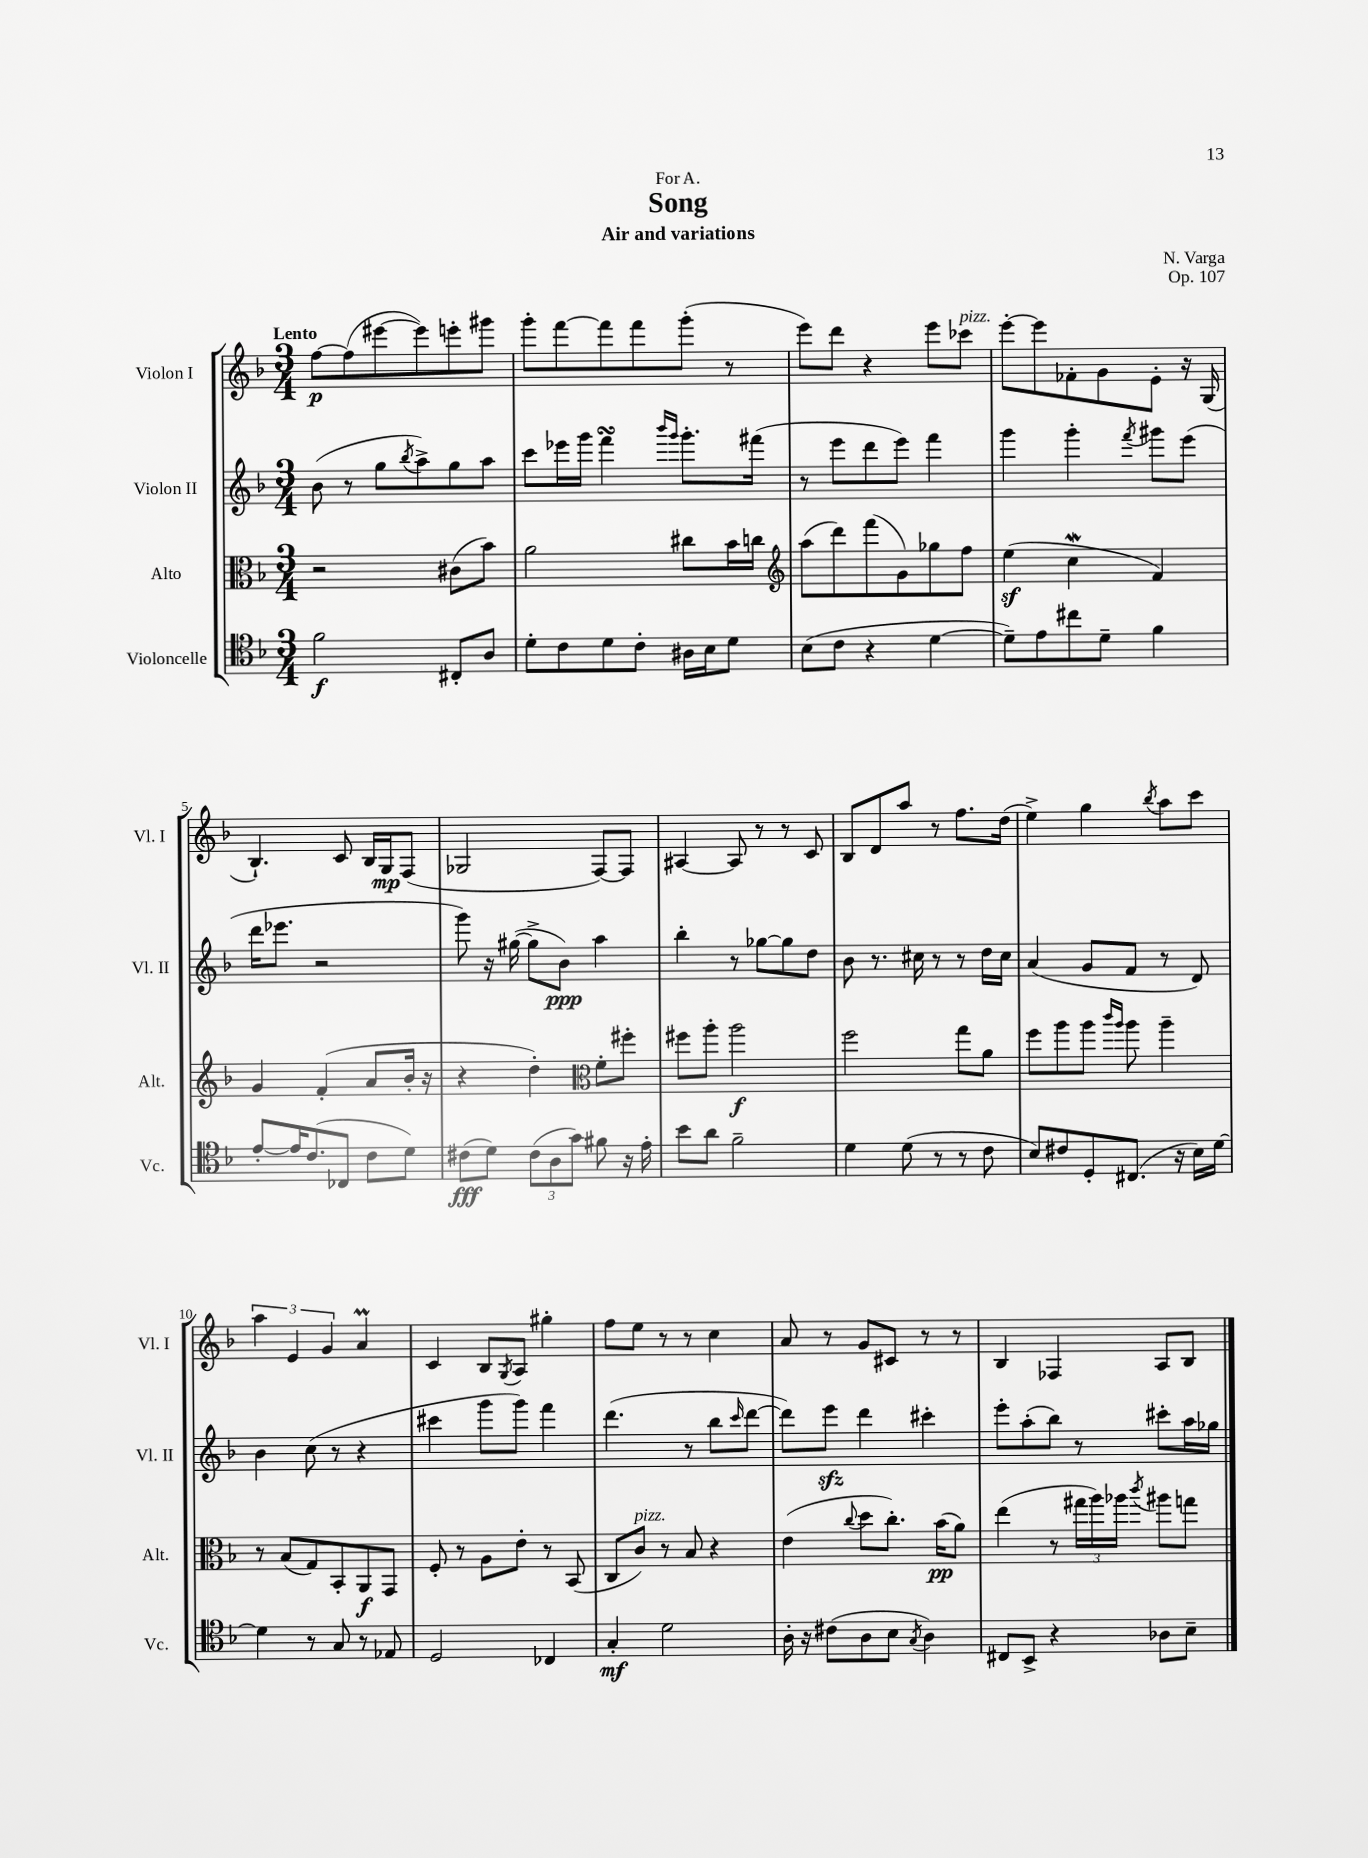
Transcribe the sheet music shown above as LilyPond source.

\header { title = "Song" composer = "N. Varga" subtitle = "Air and variations" dedication = "For A." opus = "Op. 107" }
<<
\new StaffGroup <<
\new Staff = "s0" \with { instrumentName = "Violon I" shortInstrumentName = "Vl. I" } {
    \clef treble \key f \major \numericTimeSignature \time 3/4 \tempo "Lento"
    f''8~\p f''8( eis'''8~ eis'''8) e'''8-. gis'''8 |
    g'''8-. f'''8~ f'''8 f'''8 g'''8-.( r8 |
    e'''8) d'''8 r4 e'''8 ces'''8^\markup { \italic "pizz." } |
    e'''8~-. e'''8 fes'8-. g'8 e'8-. r16 g16( |
    bes4.-!) c'8 bes16 g16\mp f8( |
    ges2 f8~) f8 |
    ais4~ ais8 r8 r8 c'8 |
    bes8 d'8 a''8 r8 f''8. d''16( |
    e''4->) g''4 \acciaccatura { bes''8 } a''8 c'''8 |
    \tuplet 3/2 { a''4 e'4 g'4 } a'4\prall |
    c'4 bes8 \acciaccatura { g8 } a8 gis''4-. |
    f''8 e''8 r8 r8 c''4 |
    a'8 r8 g'8 cis'8 r8 r8 |
    bes4 fes4 a8 bes8 \bar "|." |
}
\new Staff = "s1" \with { instrumentName = "Violon II" shortInstrumentName = "Vl. II" } {
    \clef treble \key f \major \numericTimeSignature \time 3/4
    bes'8( r8 g''8 \acciaccatura { bes''8 } a''8->) g''8 a''8 |
    c'''8 ees'''16 g'''16 f'''4\turn \grace { bes'''16 g'''16 } g'''8.-. fis'''16( |
    r8 e'''8 d'''8 e'''8) f'''4 |
    g'''4 g'''4-. \acciaccatura { f'''8 } gis'''8 e'''8( |
    d'''16 ees'''8. r2 |
    g'''8) r16 gis''16~( gis''8-> bes'8\ppp) a''4 |
    bes''4-. r8 ges''8~ ges''8 d''8 |
    bes'8 r8. cis''16 r8 r8 d''16 cis''16 |
    a'4( g'8 f'8 r8 d'8) |
    bes'4 c''8( r8 r4 |
    cis'''4 g'''8 g'''8) f'''4 |
    d'''4.( r8 bes''8 \grace { c'''16 } d'''8~ |
    d'''8) e'''8\sfz d'''4 cis'''4-. |
    e'''8-. a''8-.( bes''8) r8 cis'''8-. a''16 ges''16 \bar "|." |
}
\new Staff = "s2" \with { instrumentName = "Alto" shortInstrumentName = "Alt." } {
    \clef alto \key f \major \numericTimeSignature \time 3/4
    r2 cis'8( bes'8) |
    a'2 cis''8 bes'16 c''16 |
    \clef treble a''8( d'''8) f'''8( g'8) ges''8 f''8 |
    e''4\sf( c''4\mordent f'4) |
    g'4 f'4-.( a'8 bes'16-. r16 |
    r4 d''4-.) \clef alto f'8-. fis''8-. |
    fis''8 a''8-. a''2\f |
    f''2 g''8 a'8 |
    f''8 a''8 a''8 \grace { c'''16 a''16 } a''8 a''4-- |
    r8 bes8( g8) bes,8-. a,8\f g,8 |
    f8-. r8 a8 e'8-. r8 bes,8( |
    c8 c'8^\markup { \italic "pizz." }) r8 bes8 r4 |
    e'4( \appoggiatura { c''8 } d''8 c''8.-.) bes'16\pp( a'8) |
    e''4( r8 \tuplet 3/2 { gis''16 a''16) aes''16 } \acciaccatura { c'''8 } ais''8 g''8 \bar "|." |
}
\new Staff = "s3" \with { instrumentName = "Violoncelle" shortInstrumentName = "Vc." } {
    \clef tenor \key f \major \numericTimeSignature \time 3/4
    f'2\f cis8-. a8 |
    d'8-. c'8 d'8 c'8-. ais16 bes16 d'8 |
    bes8( c'8 r4 d'4~ |
    d'8--) e'8 cis''8 d'8-- f'4 |
    e'8~-. e'16 c'8.( ces8 c'8 d'8) |
    cis'8\fff( d'8) \tuplet 3/2 { cis'8( a8 g'8) } fis'8 r16 e'16-. |
    bes'8 a'8 f'2-- |
    d'4 d'8( r8 r8 c'8 |
    bes8) cis'8 d8-. cis8.( r16 bes16) d'16~ |
    d'4 r8 g8 r8 ees8 |
    d2 ces4 |
    g4-.\mf d'2 |
    a16-. r16 cis'8( a8 bes8 \acciaccatura { g8 } a4) |
    cis8 bes,8-> r4 aes8 bes8-- \bar "|." |
}
>>
>>
